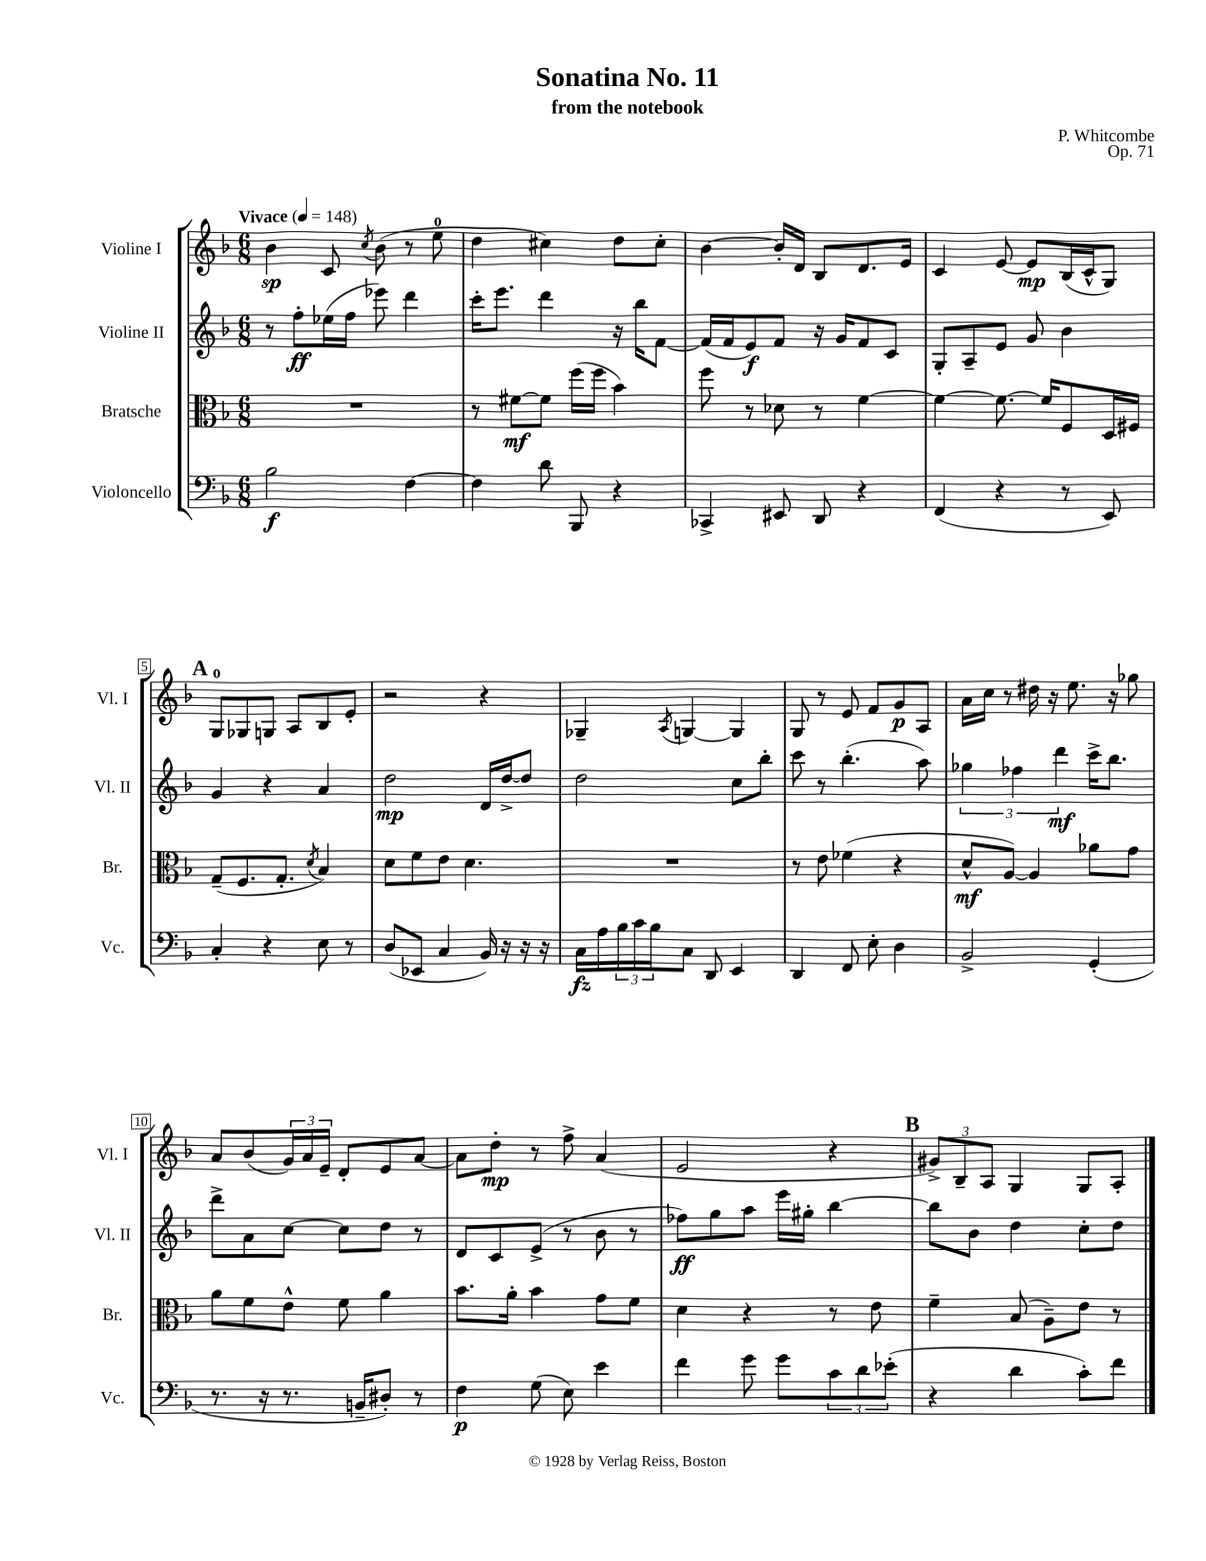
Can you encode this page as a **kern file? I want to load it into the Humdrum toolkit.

**kern	**kern	**kern	**kern
*staff4	*staff3	*staff2	*staff1
*clefF4	*clefC3	*clefG2	*clefG2
*k[b-]	*k[b-]	*k[b-]	*k[b-]
*M6/8	*M6/8	*M6/8	*M6/8
*MM148	*MM148	*MM148	*MM148
2B-	2.r	8r	4b-
.	.	8ff'	.
.	.	(16ee-	8c
.	.	16ff	.
.	.	.	8qcc
.	.	8eee-)	(8b-
[4F	.	4ddd	8r
.	.	.	8ee
=	=	=	=
4F]	8r	16ccc'	4dd
.	.	8.eee	.
.	[8f#	.	.
8d	8f#]	4ddd	4cc#)
8BBB-	(16ff	.	.
.	16ff	.	.
4r	4b-)	16r	8dd
.	.	16bb-	.
.	.	[8f	8cc#'
=	=	=	=
4CC-^	8ff	(16f]	[4b-
.	.	16f	.
.	8r	8e)	.
8EE#	8d-	8f	16b-']
.	.	.	16d
8DD	8r	16r	8B-
.	.	16g	.
4r	[4f	8f	8.d
.	.	8c	.
.	.	.	16e
=	=	=	=
(4FF	4f_	8G'	4c
.	.	8A~	.
4r	8.f_	8e	[8e
.	.	8g	8e]
.	16f]	.	.
8r	8F	4b-	(16B-
.	.	.	16c^^
8EE)	16D	.	8G)
.	16F#	.	.
=	=	=	=
4C'	(8G~	4g	8G
.	8.F	.	8G-
4r	.	4r	8G
.	8.G'	.	.
.	.	.	8A
.	8qd	.	.
8E	4B-)	4a	8B-
8r	.	.	8e'
=	=	=	=
(8D	8d	2dd	2r
8EE-	8f	.	.
4C	8e	.	.
.	4.d	.	.
16BB-)	.	16d	4r
16r	.	[16dd^	.
16r	.	8dd]	.
16r	.	.	.
=	=	=	=
16C	2.r	2dd	4G-~
16A	.	.	.
24B-	.	.	.
24c	.	.	.
24B-	.	.	.
.	.	.	8qA
8C	.	.	[4G
8DD	.	.	.
4EE	.	8cc	4G]
.	.	8bb-'	.
=	=	=	=
4DD	8r	8ccc	8G
.	8e	8r	8r
8FF	(4f-	(4.bb-'	8e
8E'	.	.	8f
4D	4r	.	8g
.	.	8aa)	8A
=	=	=	=
2BB-^	8d^^	6gg-	16a
.	.	.	16cc
.	[8A)	.	8r
.	.	6ff-	.
.	4A]	.	16dd#
.	.	.	16r
.	.	6ddd	.
.	.	.	8.ee
(4GG'	8a-	16ccc^	.
.	.	8.bb-	16r
.	8g	.	8gg-
=	=	=	=
8.r	8a	8ddd^	8a
.	8f	8a	(8b-
16r	.	.	.
8.r	8e^^	[8cc	24g)
.	.	.	24a
.	.	.	24e~
.	8f	8cc]	8d'
16BB~	.	.	.
8D#')	4a	8dd	8e
8r	.	8r	[8a
=	=	=	=
4F	8.b-	8d	8a]
.	.	8c	8dd'
.	16a'	.	.
(8G	4b-	(8e^	8r
8E)	.	8r	8ff^
4e	8g	8b-	(4a
.	8f	8r	.
=	=	=	=
4f	4d	8ff-)	2e
.	.	8gg	.
8g	4r	8aa	.
8g	.	16eee	.
.	.	16gg#'	.
12c	8r	[4bb-	4r
12d	.	.	.
.	8e	.	.
(12e-'	.	.	.
=	=	=	=
4r	4f~	8bb-]	12g#^)
.	.	.	12B-~
.	.	8b-	.
.	.	.	12A
4d	(8B-	4dd	4G
.	8A~)	.	.
8c')	8e	8cc'	8G
8f	8r	8dd	8A'
==	==	==	==
*-	*-	*-	*-
